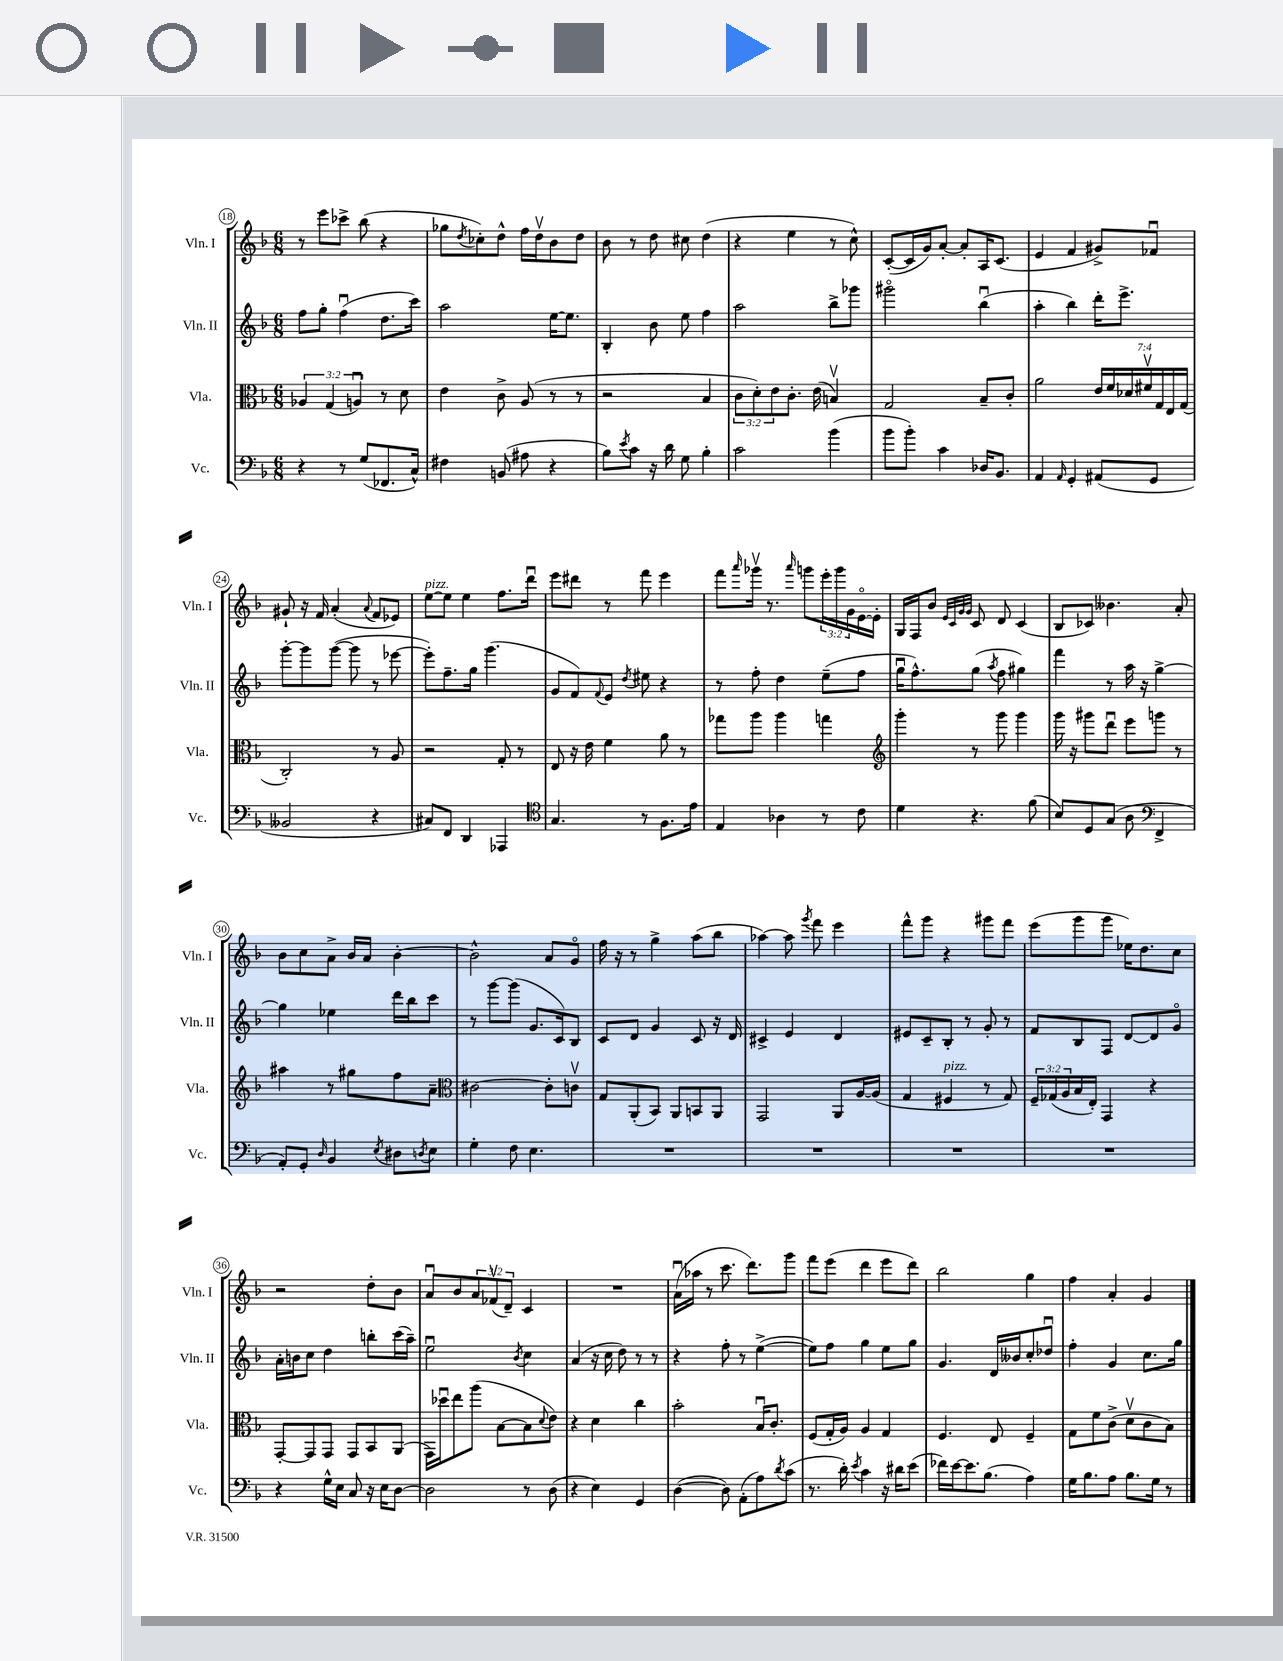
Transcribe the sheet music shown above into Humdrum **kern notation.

**kern	**kern	**kern	**kern
*part4	*part3	*part2	*part1
*staff4	*staff3	*staff2	*staff1
*I"Vc.	*I"Vla.	*I"Vln. II	*I"Vln. I
*I'Vc.	*I'Vla.	*I'Vln. II	*I'Vln. I
*clefF4	*clefC3	*clefG2	*clefG2
*k[b-]	*k[b-]	*k[b-]	*k[b-]
*M6/8	*M6/8	*M6/8	*M6/8
=18	=18	=18	=18
4r	6A-X/	8ff\L	8r
.	.	8gg'\J	8eee\L
.	(6G/	.	.
8r	.	(4ffu\	8ccc-X^\J
.	6Anu/)	.	.
(8G/L	.	.	(8bb-\
8.FF-X/	8r	8.dd\L	4r
.	8d\	.	.
16C^^/Jk)	.	16ccc\Jk)	.
=19	=19	=19	=19
4F#X\	4e\	2aa\	8gg-X\L
.	.	.	8qdd/
.	.	.	8cc-X'\)
(8BBn/	8c^\	.	8dd^^\J
8A#X\	(8A/	.	16ff\LL
.	.	.	16ddv\J
4r	8r	[16ee\KL	8b-\
.	.	8.ee\J]	.
.	8r	.	8dd\J
=20	=20	=20	=20
8B-\L)	2r	4B-'/	8b-\
8qe/	.	.	.
8c\J	.	.	8r
16r	.	8b-\	8dd\
16d\	.	.	.
8G\	.	8ee\	8cc#X\
4B-'\	4B-/	4ff\	(4dd\
=21	=21	=21	=21
2c\	12c\L	2aa\	4r
.	12d'\)	.	.
.	12e\	.	.
.	8.c'\J	.	4ee\
.	(16e\	.	.
(4b-\	4Bnv/)	8bb-^\L	8r
.	.	8ggg-X\J	8cc^^\)
=22	=22	=22	=22
8b-\L	2G/	2ggg#X\	([8c'/L
8b-'\J)	.	.	16c/L]
.	.	.	16g/J)
4c\	.	.	[8a'/J
.	.	.	8a'/L]
16D-X/KL	8B-~/L	(4bb-u\	16A/K
8.BB-/J	.	.	(8.c/J
.	8c'/J	.	.
=23	=23	=23	=23
4AA/	2a\	4aa'\	4e/
16qqAA/	.	.	.
4GG'/	.	4bb-\)	4f/
(8AA#X/L	28e/LL	16ddd'\KL	8g#X^/L)
.	28f/	.	.
.	.	8.eee^\J	.
.	28d-X/	.	.
.	28f#Xv/	.	.
8GG/J	.	.	8f-Xu/J
.	28G/	.	.
.	28E/	.	.
.	(28G/JJ	.	.
!!LO:LB:g=z
=24	=24	=24	=24
2BB--X/	2C'/)	[8ggg'\L	8g#X`/
.	.	8ggg\]	16r
.	.	.	16f/
.	.	([8ggg\J	(4a'/
.	.	8ggg\]	.
.	.	.	8qqa/
4r	8r	8r	8f/L
.	8A/	[8eee-X\	8e-X/J)
=25	=25	=25	=25
!	!	!	!LO:TX:a:i:t=pizz.
8C#X/L)	2r	8eee-'\L])	[8ee\L
8FF/J	.	8.ff~\	8ee\J]
4DD/	.	.	4ee\
.	.	16gg\Jk	.
.	.	(4.ggg\	.
4AAA-X/	8G'/	.	8.ff\L
.	8r	.	.
.	.	.	16dddu\Jk
=26	=26	=26	=26
*clefC4	*	*	*
4.G/	8E/	8g/L	8eee\L
.	16r	8f/)	8ddd#X\J
.	16e\	.	.
.	.	8qqf/	.
.	4f\	8e/J	8r
.	.	8qdd/	.
8r	.	8ee#X\	8fff\
8.F\L	8a\	4r	4eee\
.	8r	.	.
16e\Jk	.	.	.
=27	=27	=27	=27
4E/	8gg-X\L	8r	8fff\L
.	.	.	16qqaaa/
.	8aa\J	8ff'\	16ggg-Xv\Jk
.	.	.	8.r
4A-X\	4aa\	4dd\	.
.	.	.	16qqaaa/
.	.	.	8gggn\L
8r	4ggn\	(8ee~\L	24eee'\L
.	.	.	24ggg\
.	.	.	24g\
8c\	.	8ff\J	[16e\
.	.	.	16e'\JJ]
=28	=28	=28	=28
*	*clefG2	*	*
4d\	4ggg'\	16ggu\KL	16G/LL
.	.	8.ff^^\)	16F/J
.	.	.	8b-/J
.	.	.	32qqe/LLL
.	.	.	32qqc/
.	.	.	32qqg/
.	.	.	32qqg/JJJ
4.r	8r	(8gg\J	8c/
.	.	8qaa/	.
.	8ggg\	8ff\	8d/
.	4ggg\	4gg#X\)	(4c/
(8f\	.	.	.
=29	=29	=29	=29
8B-/L)	16ggg\	4fff\	8B-/L
.	16r	.	.
8D/	8ggg#X\L	.	8c-X/J)
(8G/J	8dddu\J	8r	4.b--X\
8A\	8eee\L	16aa\	.
.	.	16r	.
*clefF4	*	*	*
4FF^/	8gggn\J	[4gg^\	.
.	8r	.	8a'/
!!LO:LB:g=z
=30	=30	=30	=30
8AA'/L)	4aa#X\	4gg\]	8b-\L
8GG'/J	.	.	8cc\
16qqD/	.	.	.
4BB-/	8r	4ee-X\	8a^\J
.	8gg#X\L	.	16b-/LL
.	.	.	16a/JJ
8qE/	.	.	.
8D#X\L	8ff\	16ddd\LL	[4b-'\
.	.	16bb-\J	.
8qDn/	.	.	.
8E\J	8a~\J	8ccc\J	.
=31	=31	=31	=31
*	*clefC3	*	*
4G'\	[2c#X\	8r	2b-^^\]
.	.	[8ggg\L	.
8F\	.	(8ggg\J]	.
4.E\	.	8.g/L	.
.	8c#'\L]	.	8a/L
.	.	16c/k)	.
.	8cnv\J	8B-/J	8g/J
=32	=32	=32	=32
2.r	8G/L	8c/L	16ff\
.	.	.	16r
.	(8AA'/	8d/J	8r
.	8BB-/J)	4g/	4gg^\
.	8AA/L	.	.
.	8BBn/	8c/	(8aa\L
.	8AA/J	16r	8bb-\J
.	.	16d/	.
=33	=33	=33	=33
2.r	2GG/	4c#X^/	[4aa-X\)
.	.	4e/	8aa-\]
.	.	.	8qggg/
.	.	.	8fff\
.	8AA/L	4d/	4eee\
.	[16A/L	.	.
.	(16A/JJ]	.	.
=34	=34	=34	=34
2.r	4G/	8e#X/L	8fff^^\L
.	.	8c~/	8ggg\J
!	!LO:TX:a:i:t=pizz.	!	!
.	4F#X/	8B-'/J	4r
.	.	8r	.
.	8r	8g'/	8ggg#X\L
.	8G/)	8r	8fff\J
=35	=35	=35	=35
2.r	24F~/LL	8f/L	(8eee\L
.	(24G-X/	.	.
.	24A/	.	.
.	16B-/	8B-/	8ggg\
.	16E'/JJ)	.	.
.	4GG/	8F/J	8ggg\J
.	.	[8d/L	16ee-X\KL)
.	.	.	8.dd\
.	4r	8d/]	.
.	.	8g/J	8cc\J
!!LO:LB:g=z
=36	=36	=36	=36
4r	[8GG'/L	16a'\LL	2r
.	.	16bn\J	.
.	8GG/]	8cc\J	.
16G^^\LL	8GG/J	4dd\	.
16E\JJ	.	.	.
8C/	8GG/L	.	.
16r	8BB-/	8bbn'\L	8dd'\L
16E\KL	.	.	.
[8D\J	(8AA/J	(16ccc\L	8b-\J
.	.	16aa~\JJ)	.
=37	=37	=37	=37
2D\]	16GG\LL)	2eeu\	8au/L
.	16dd-Xu\J	.	.
.	8ee\	.	8b-/
.	(8aa\J	.	12a/
.	.	.	(12f-Xv/
.	[8B-\L	.	.
.	.	.	12d~/J)
.	.	8qb-/	.
8r	8B-\]	4cc\	4c/
.	8qqd/	.	.
(8D\	8e\J)	.	.
=38	=38	=38	=38
4r	4r	(4a/	2.r
4E\)	4d\	16r	.
.	.	16cc\	.
.	.	8dd\)	.
4GG/	4cc\	8r	.
.	.	8r	.
=39	=39	=39	=39
([4D\	2b-'\	4r	(16au\LL
.	.	.	16aa-X\JJ
.	.	.	8r
8D\])	.	8ff'\	8.ccc\
(8AA'\L	.	8r	.
.	.	.	8.ddd\L)
8A\)	16B-u/KL	([4ee^\	.
.	8.c'/J	.	.
8qd/	.	.	.
(8c\J	.	.	8ggg\J
=40	=40	=40	=40
8.r	(8F/L	8ee\L])	8fff\L
.	16G'/L	8ff\J	(8eee\J
16d'\)	16A/JJ)	.	.
8qe/	.	.	.
4c\	4A/	4gg\	4ddd\
16r	4G/	8ee\L	8eee\L
16d#X\KL	.	.	.
(8e\J	.	8gg\J	8ddd\J)
=41	=41	=41	=41
16f-X\LL)	4.F/	4.g/	2bb-\
[16e\J	.	.	.
8.e\]	.	.	.
(8.B-\J	.	.	.
.	8E/	16d/LL	.
.	.	16b--X/J	.
4A\)	4F~/	8cc'/	4gg\
.	.	8dd-Xu/J	.
=42	=42	=42	=42
16G\KL	8G\L	4ff'\	4ff\
8.B-\	.	.	.
.	8f\	.	.
8A\J	(8c^\J	4g/	4a'/
8.B-\L	8dv\L	.	.
.	8c\	8.cc\L	4g/
16G\Jk	.	.	.
8r	8B-\J)	.	.
.	.	16gg\Jk	.
==	==	==	==
*-	*-	*-	*-
